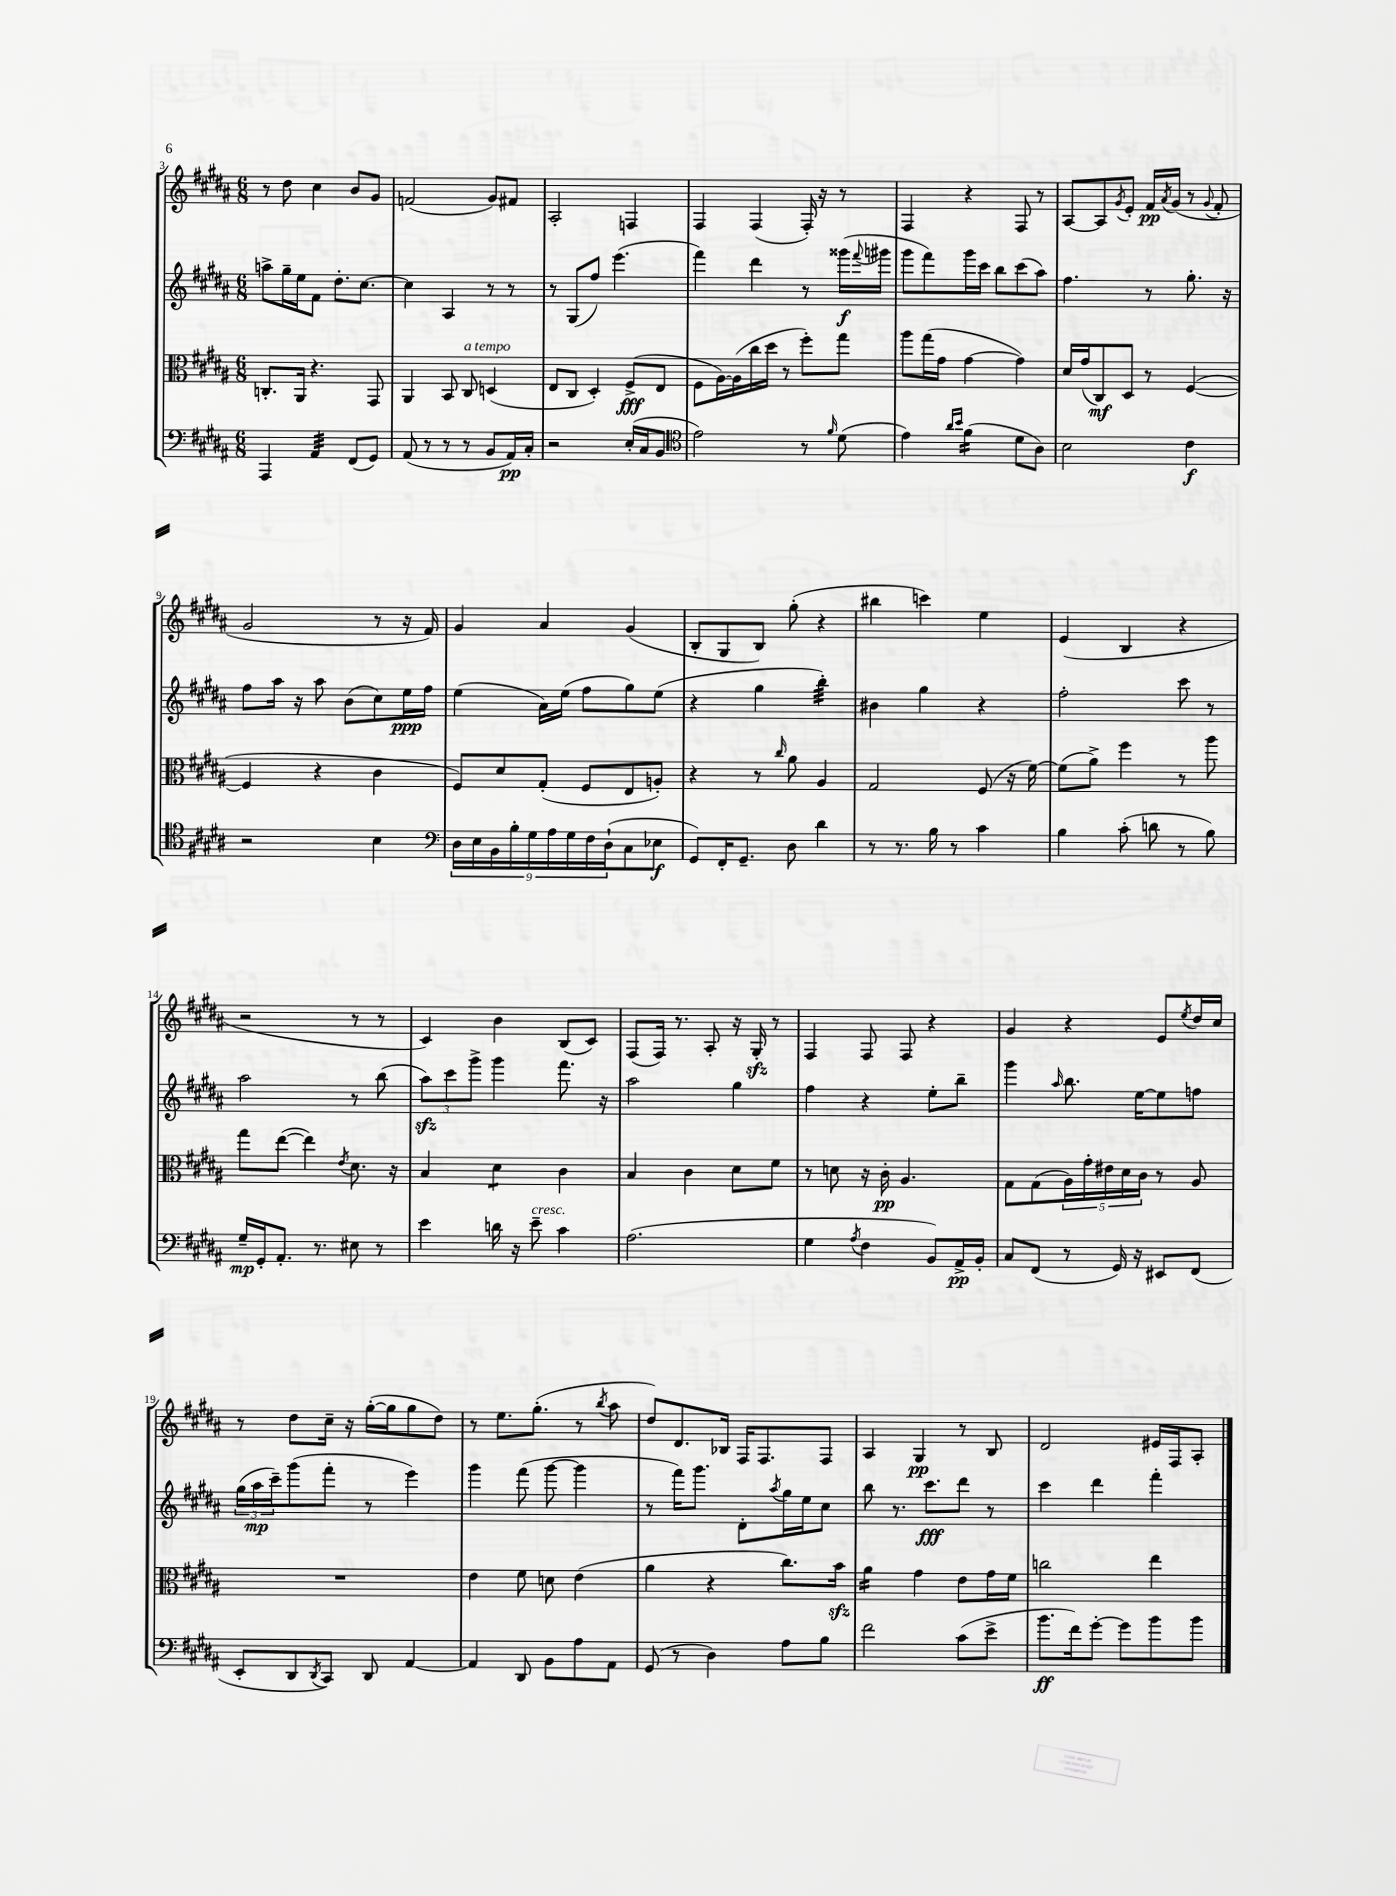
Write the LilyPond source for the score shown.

<<
\new StaffGroup <<
\new Staff = "s0" {
    \clef treble \key b \major \numericTimeSignature \time 6/8
    r8 dis''8 cis''4 b'8 gis'8 |
    f'2( gis'8) fis'8 |
    ais2-. f4 |
    fis4 fis4( fis16-.) r16 r8 |
    fis4 r4 fis8 r8 |
    ais8~ ais8 \acciaccatura { gis'8 } e'8-. fis'16\pp \acciaccatura { ais'8 } gis'16( r8 \appoggiatura { gis'8 } fis'8-. |
    gis'2 r8 r16 fis'16) |
    gis'4 ais'4 gis'4( |
    b8-. gis8 b8) gis''8-.( r4 |
    bis''4 c'''4) e''4 |
    e'4( b4 r4 |
    r2 r8 r8 |
    cis'4) b'4 b8( cis'8) |
    fis8( fis16) r8. ais8-. r16 gis16-.\sfz r8 |
    fis4 fis8 fis8 r4 |
    gis'4 r4 e'8 \acciaccatura { e''8 } dis''16 cis''16 |
    r8 dis''8 cis''16-- r16 gis''16~-.( gis''16 gis''8 dis''8) |
    r8 e''8. gis''8.-.( r8 \acciaccatura { b''8 } ais''8 |
    dis''8) dis'8. bes16 fis16 fis8. fis8 |
    ais4 gis4\pp r8 b8 |
    dis'2 eis'16 fis16 ais8-. \bar "|." |
}
\new Staff = "s1" {
    \clef treble \key b \major \numericTimeSignature \time 6/8
    a''8-> gis''16-- e''16 fis'8 dis''8.-. cis''8.~ |
    cis''4 ais4 r8 r8 |
    r8 gis8( fis''8) e'''4.( |
    fis'''4) dis'''4 r8 gisis'''16\f( \appoggiatura { fis'''8 } gis'''16 |
    gis'''8 fis'''8) gis'''16 cis'''16 b''8 cis'''8( ais''8) |
    fis''4. r8 gis''8.-. r16 |
    fis''8 ais''16 r16 ais''8 b'8( cis''8) e''16\ppp fis''16 |
    e''4( ais'16) e''16( fis''8 gis''8) e''8( |
    r4 gis''4 b''4:32-.) |
    bis'4 gis''4 r4 |
    fis''2-. cis'''8 r8 |
    ais''2 r8 b''8( |
    \tuplet 3/2 { ais''8\sfz) cis'''8 gis'''8-> } gis'''4 fis'''8. r16 |
    ais''2 gis''4 |
    fis''4 r4 e''8-. b''8-- |
    gis'''4 \grace { ais''16 } b''8. e''16~ e''8 f''8 |
    \tuplet 3/2 { gis''16( ais''16\mp cis'''16--) } gis'''8( fis'''8-. r8 e'''4) |
    gis'''4 fis'''8( gis'''8~ gis'''4 |
    r8 fis'''16) gis'''8. dis'8-. \acciaccatura { ais''8 } gis''16 e''16 cis''8 |
    b''8 r8. cis'''8.\fff dis'''8 r8 |
    cis'''4 dis'''4 fis'''4-. \bar "|." |
}
\new Staff = "s2" {
    \clef alto \key b \major \numericTimeSignature \time 6/8
    c8.-. ais,16 r4. gis,8 |
    ais,4 b,8 cis8^\markup { \italic "a tempo" } d4( |
    e8 cis8 dis4-.) fis8->\fff( e8 |
    fis8 ais16~) ais16( cis''16 dis''16 r8 fis''8-.) gis''8 |
    ais''8 gis''16( gis'16 gis'4~ gis'4) |
    dis'16 gis'16( cis8\mf) dis8 r8 fis4~( |
    fis4 r4 cis'4 |
    fis8) dis'8 gis8-.( fis8 e8 a8-.) |
    r4 r8 \grace { cis''16 } ais'8 ais4 |
    gis2 fis8( r16 fis'16~) |
    fis'8( ais'8->) fis''4 r8 ais''8 |
    gis''8 e''8~( e''4) \acciaccatura { e'8 } dis'8. r16 |
    b4 dis'4:8 cis'4 |
    b4 cis'4 dis'8 fis'8 |
    r8 d'8 r16 cis'16-.\pp ais4. |
    gis8 gis8( \tuplet 5/4 { ais16) gis'16-. eis'16 dis'16 cis'16 } r8 ais8 |
    R2. |
    e'4 fis'8 d'8 e'4( |
    ais'4 r4 cis''8.) b'16\sfz |
    ais'4:16 gis'4 e'8 gis'16 fis'16 |
    c''2 e''4 \bar "|." |
}
\new Staff = "s3" {
    \clef bass \key b \major \numericTimeSignature \time 6/8
    ais,,4 ais,4:32 fis,8( gis,8) |
    ais,8( r8 r8 r8 b,8 ais,16\pp) cis16-. |
    r2 e16-.( cis16 b,8 |
    \clef tenor e'2) r8 \grace { fis'16 } dis'8( |
    e'4) \grace { ais'16 b'16 } fis'4:16( dis'8 ais8) |
    b2 cis'4\f |
    r2 b4 |
    \clef bass \tuplet 9/8 { dis16 e16 b,16 b16-. gis16 ais16 gis16 fis16 dis16-!( } cis8 ees8\f |
    gis,8) fis,16-. gis,8.-- dis8 dis'4 |
    r8 r8. b16 r8 cis'4 |
    b4 cis'8-.( d'8 r8 b8) |
    gis16--\mp gis,16-. ais,8.-. r8. eis8 r8 |
    e'4 d'16 r16 e'8--^\markup { \italic "cresc." } cis'4 |
    ais2.( |
    gis4 \acciaccatura { ais8 } fis4 b,8) ais,16->\pp b,16-. |
    cis8 fis,8( r8 gis,16) r16 eis,8 fis,8( |
    e,8-. dis,8 \acciaccatura { dis,8 } cis,8) dis,8 ais,4~ |
    ais,4 dis,8 b,8 ais8 ais,8 |
    gis,8( r8 dis4) ais8 b8 |
    fis'2 cis'8( e'8-> |
    b'8.\ff fis'16) gis'8~-. gis'8 b'8 b'8 \bar "|." |
}
>>
>>
\layout { \context { \Score currentBarNumber = #3 } }
